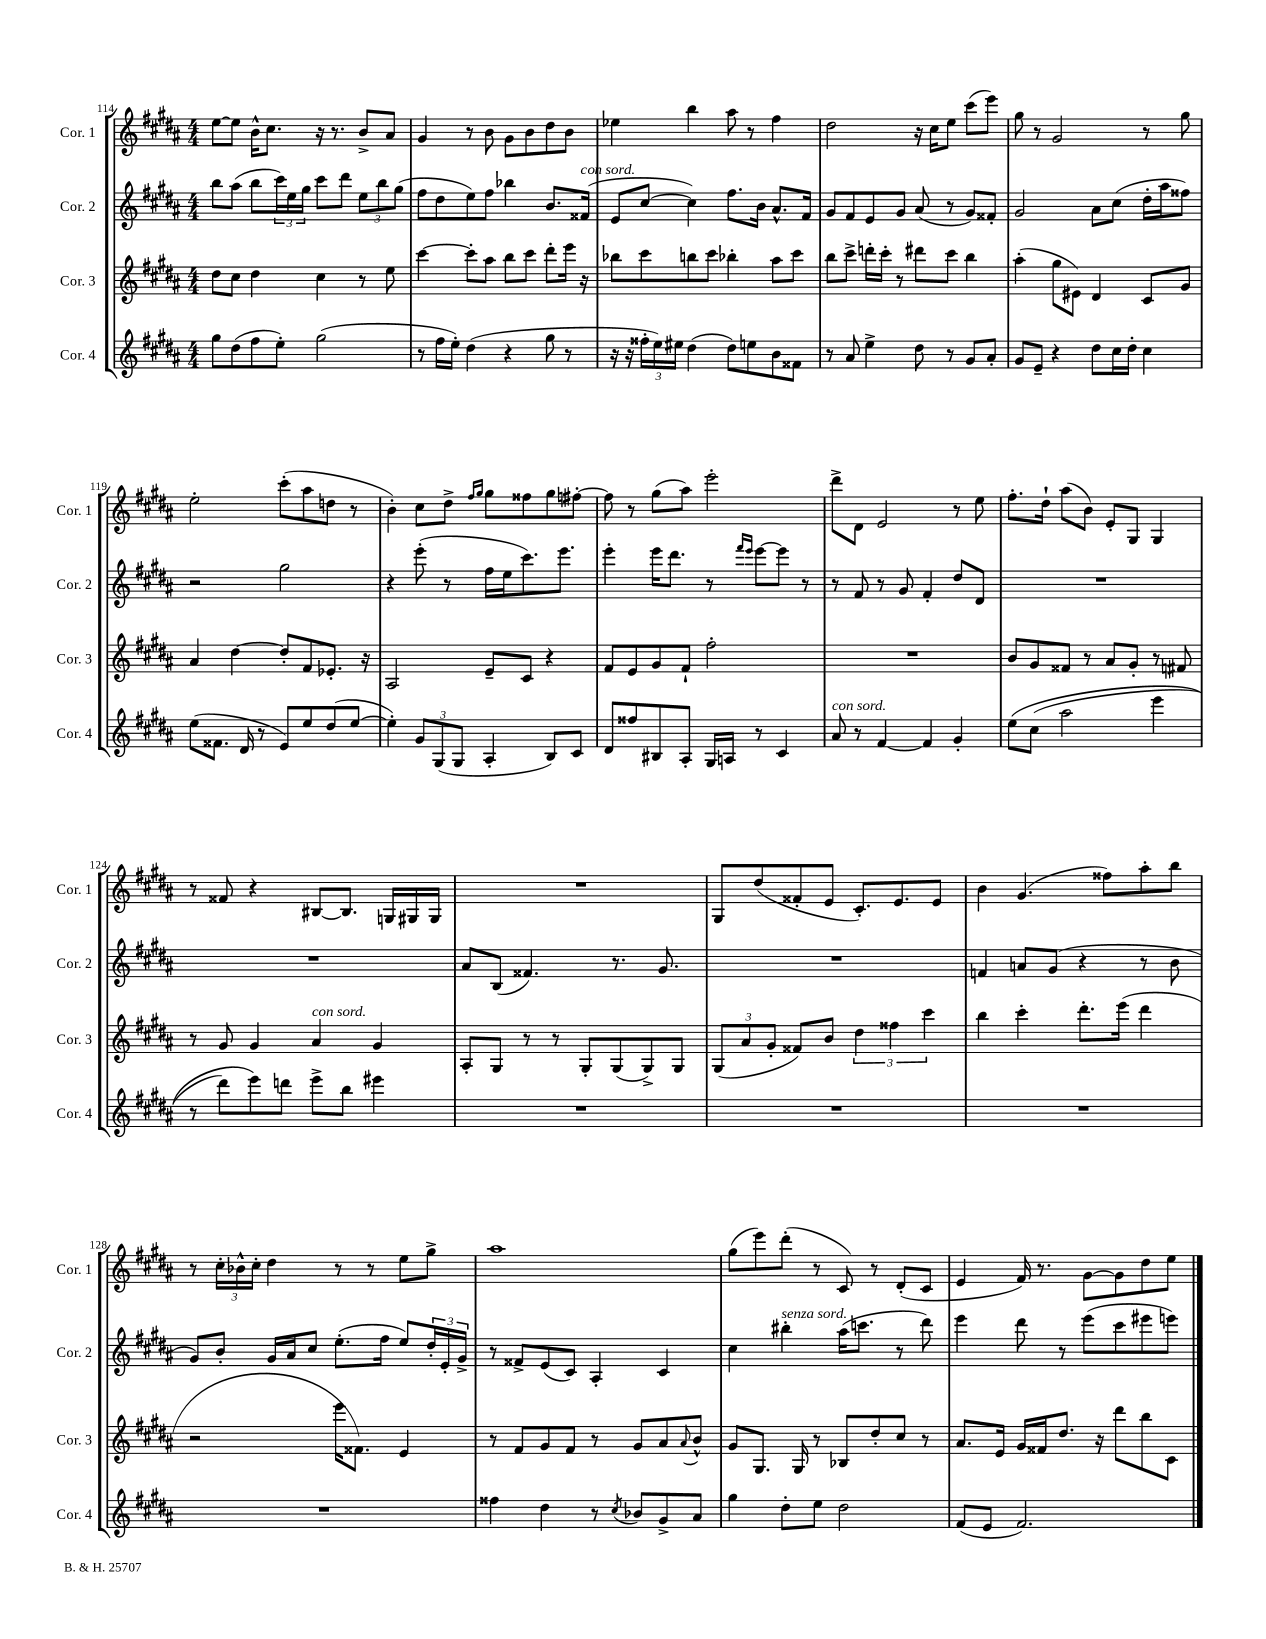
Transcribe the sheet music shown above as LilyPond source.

<<
\new StaffGroup <<
\new Staff = "s0" \with { instrumentName = "Cor. 1" shortInstrumentName = "Cor. 1" } {
    \clef treble \key b \major \numericTimeSignature \time 4/4
    e''8~ e''8 b'16-^ cis''8. r16 r8. b'8-> ais'8 |
    gis'4 r8 b'8 gis'8 b'8 dis''8 b'8 |
    ees''4 b''4 ais''8 r8 fis''4 |
    dis''2 r16 cis''16 e''8 cis'''8( e'''8) |
    gis''8 r8 gis'2 r8 gis''8 |
    e''2-. cis'''8-.( ais''8 d''8 r8 |
    b'4-.) cis''8 dis''8-> \grace { fis''16 gis''16 } gis''8 fisis''8 gis''8 fis''8~-. |
    fis''8 r8 gis''8( ais''8) e'''2-. |
    dis'''8-> dis'8 e'2 r8 e''8 |
    fis''8.-. dis''16-! ais''8( b'8) e'8-. gis8 gis4 |
    r8 fisis'8 r4 bis8~ bis8. g16 gis16 gis16 |
    R1 |
    gis8 dis''8( fisis'8-. e'8 cis'8.-.) e'8. e'8 |
    b'4 gis'4.( fisis''8) ais''8-. b''8 |
    r8 \tuplet 3/2 { cis''16-. bes'16-^ cis''16-. } dis''4 r8 r8 e''8 gis''8-> |
    ais''1 |
    gis''8( e'''8) dis'''8-.( r8 cis'8) r8 dis'8-.( cis'8 |
    e'4 fis'16) r8. gis'8~ gis'8 dis''8 e''8 \bar "|." |
}
\new Staff = "s1" \with { instrumentName = "Cor. 2" shortInstrumentName = "Cor. 2" } {
    \clef treble \key b \major \numericTimeSignature \time 4/4
    b''8 ais''8( b''8 \tuplet 3/2 { cis'''16) e''16 gis''16 } cis'''8 dis'''8 \tuplet 3/2 { e''8 b''8 gis''8( } |
    fis''8 dis''8 e''8) fis''8 bes''4 b'8. fisis'16^\markup { \italic "con sord." }( |
    e'8 cis''8~ cis''4) fis''8. b'16 ais'8.-^ fis'16 |
    gis'8 fis'8 e'8 gis'8 ais'8( r8 gis'8) fisis'8-. |
    gis'2 ais'8 cis''8( dis''16-. ais''16 fisis''8) |
    r2 gis''2 |
    r4 e'''8-.( r8 fis''16 e''16 cis'''8.) e'''8. |
    e'''4-. e'''16 dis'''8. r8 \grace { fis'''16 e'''16 } e'''8~ e'''8 r8 |
    r8 fis'8 r8 gis'8 fis'4-. dis''8 dis'8 |
    R1 |
    R1 |
    ais'8 b8( fisis'4.) r8. gis'8. |
    R1 |
    f'4 a'8 gis'8( r4 r8 b'8 |
    gis'8) b'8-. gis'16 ais'16 cis''8 e''8.-.( fis''16 e''8) \tuplet 3/2 { dis''16-. e'16-. gis'16-> } |
    r8 fisis'8-> e'8( cis'8) ais4-. cis'4 |
    cis''4 bis''4-.^\markup { \italic "senza sord." } ais''16( c'''8. r8 dis'''8) |
    e'''4 dis'''8 r8 e'''8( cis'''8 eis'''8 e'''8) \bar "|." |
}
\new Staff = "s2" \with { instrumentName = "Cor. 3" shortInstrumentName = "Cor. 3" } {
    \clef treble \key b \major \numericTimeSignature \time 4/4
    dis''8 cis''8 dis''4 cis''4 r8 e''8 |
    cis'''4~ cis'''8-. ais''8 b''8 cis'''8 dis'''8-. e'''16 r16 |
    bes''8 cis'''8 b''8 cis'''8 bes''4-. ais''8 cis'''8 |
    b''8 cis'''8-> d'''16-. cis'''16-. r8 dis'''8 cis'''8 b''4 |
    ais''4-.( gis''8 eis'8) dis'4 cis'8 gis'8 |
    ais'4 dis''4~ dis''8-. fis'8 ees'8.-. r16 |
    ais2 e'8-- cis'8 r4 |
    fis'8 e'8 gis'8 fis'8-! fis''2-. |
    R1 |
    b'8 gis'8 fisis'8 r8 ais'8 gis'8-. r8 fis'8 |
    r8 gis'8 gis'4 ais'4^\markup { \italic "con sord." } gis'4 |
    ais8-. gis8 r8 r8 gis8-. gis8( gis8->) gis8 |
    \tuplet 3/2 { gis8( ais'8 gis'8-. } fisis'8) b'8 \tuplet 3/2 { dis''4 fisis''4 cis'''4 } |
    b''4 cis'''4-. dis'''8.-. e'''16( dis'''4 |
    r2 e'''16 fisis'8.) e'4 |
    r8 fis'8 gis'8 fis'8 r8 gis'8 ais'8 \appoggiatura { ais'8 } b'8-^ |
    gis'8 gis8. gis16 r8 bes8 dis''8-. cis''8 r8 |
    ais'8. e'16 gis'16 fisis'16 dis''8. r16 dis'''8 b''8 cis'8 \bar "|." |
}
\new Staff = "s3" \with { instrumentName = "Cor. 4" shortInstrumentName = "Cor. 4" } {
    \clef treble \key b \major \numericTimeSignature \time 4/4
    gis''8 dis''8( fis''8 e''8-.) gis''2( |
    r8 fis''16 e''16-.) dis''4( r4 gis''8 r8 |
    r16 r16 \tuplet 3/2 { fisis''16-. e''16) eis''16 } dis''4( dis''8) e''8 b'8 fisis'8 |
    r8 ais'8 e''4-> dis''8 r8 gis'8 ais'8-. |
    gis'8 e'8-- r4 dis''8 cis''16 dis''16-. cis''4 |
    e''8( fisis'8. dis'16 r8 e'8) e''8 dis''8( e''8~ |
    e''4-.) \tuplet 3/2 { gis'8 gis8( gis8 } ais4-. b8) cis'8 |
    dis'8 fisis''8 bis8 ais8-. gis16 a16 r8 cis'4 |
    ais'8^\markup { \italic "con sord." } r8 fis'4~ fis'4 gis'4-. |
    e''8\( cis''8( ais''2 e'''4 |
    r8 dis'''8) e'''8\) d'''8 e'''8-> b''8 eis'''4 |
    R1 |
    R1 |
    R1 |
    R1 |
    fisis''4 dis''4 r8 \acciaccatura { cis''8 } bes'8 gis'8-> ais'8 |
    gis''4 dis''8-. e''8 dis''2 |
    fis'8( e'8 fis'2.) \bar "|." |
}
>>
>>
\layout { \context { \Score currentBarNumber = #114 } }
